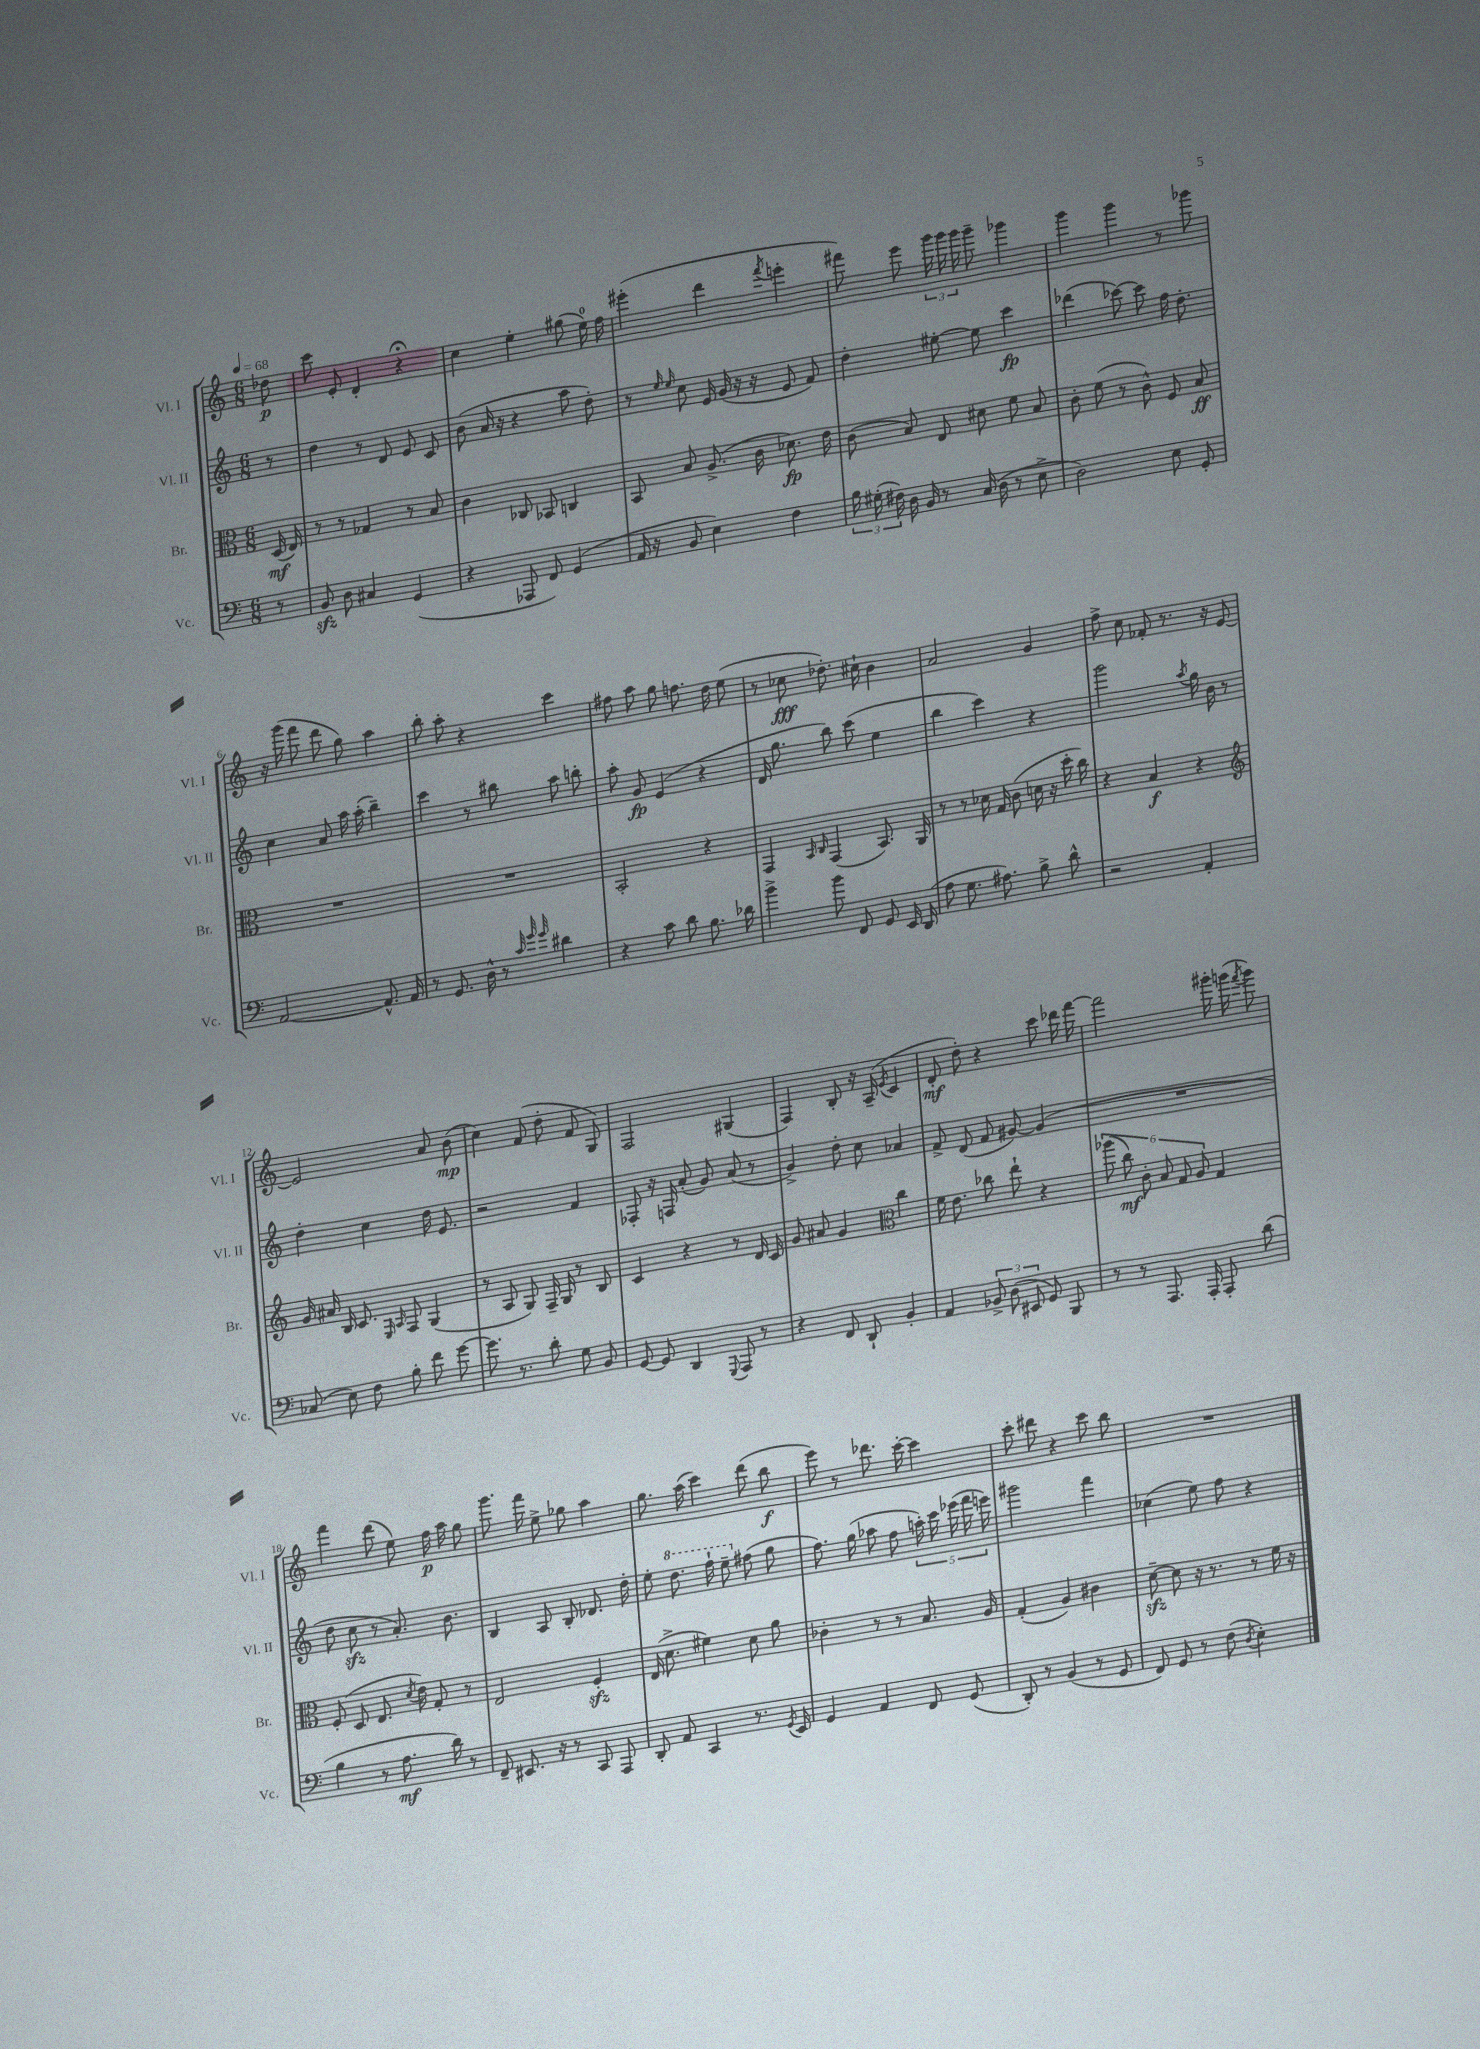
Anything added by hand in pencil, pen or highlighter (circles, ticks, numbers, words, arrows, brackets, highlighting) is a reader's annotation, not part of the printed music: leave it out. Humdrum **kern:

**kern	**dynam	**kern	**dynam	**kern	**dynam	**kern	**dynam
*part4	*part4	*part3	*part3	*part2	*part2	*part1	*part1
*staff4	*staff4	*staff3	*staff3	*staff2	*staff2	*staff1	*staff1
*I"Vc.	*	*I"Br.	*	*I"Vl. II	*	*I"Vl. I	*
*I'Vc.	*	*I'Br.	*	*I'Vl. II	*	*I'Vl. I	*
*clefF4	*	*clefC3	*	*clefG2	*	*clefG2	*
*k[]	*	*k[]	*	*k[]	*	*k[]	*
*M6/8	*	*M6/8	*	*M6/8	*	*M6/8	*
*MM68	*	*MM68	*	*MM68	*	*MM68	*
=	=	=	=	=	=	=	=
8r	.	(16D/	mf	8r	.	8dd-X\	p
.	.	16E/)	.	.	.	.	.
=1	=1	=1	=1	=1	=1	=1	=1
8BBzz/	.	8r	.	4dd\	.	8ccc\	.
8D\	.	8r	.	.	.	8e'/	.
4C#X/	.	4G-X/	.	8r	.	4d'/	.
.	.	.	.	8d/	.	.	.
(4GG/	.	8r	.	8e/	.	4r;<	.
.	.	8B/	.	8c/	.	.	.
=2	=2	=2	=2	=2	=2	=2	=2
4r	.	4c\	.	(8b\	.	4cc\	.
.	.	.	.	16a/	.	.	.
.	.	.	.	16r	.	.	.
8AAA-X/	.	8C-X/	.	4r	.	4ee'\	.
8FF/)	.	8BB-X/	.	.	.	.	.
(4GG/	.	4Cn/	.	8aa\	.	(8gg#X\	.
.	.	.	.	8dd'\)	.	16ee\)	.
.	.	.	.	.	.	16ff\	.
=3	=3	=3	=3	=3	=3	=3	=3
16AA/	.	8BB/	.	8r	.	(4eee#X'\	.
16r	.	.	.	.	.	.	.
.	.	.	.	16qqee/	.	.	.
.	.	.	.	16qqee/	.	.	.
8BB/	.	8B/	.	8cc\	.	.	.
4E\)	.	(8.A^/	.	16e/	.	4ddd\	.
.	.	.	.	(16g/	.	.	.
.	.	.	.	16r	.	.	.
.	.	16c\	.	16r	.	.	.
.	.	.	.	.	.	8qfff/	.
4F\	.	8.d-X\)	fp	8e/	.	4eeen'\	.
.	.	.	.	8f/)	.	.	.
.	.	16e\	.	.	.	.	.
=4	=4	=4	=4	=4	=4	=4	=4
24B\	.	(8c\	.	4dd'\	.	8fff#X\)	.
(24G#X'\	.	.	.	.	.	.	.
24F#X\)	.	.	.	.	.	.	.
16D\	.	8B/)	.	.	.	8eee\	.
16BB/	.	.	.	.	.	.	.
8r	.	8E/	.	[8ee#X'\	.	24ggg\	.
.	.	.	.	.	.	24ggg\	.
.	.	.	.	.	.	24ggg\	.
(16C/	.	8d#X\	.	8ee#\]	.	8ggg~\	.
16D\	.	.	.	.	.	.	.
8r	.	8f\	.	4ccc\	fp	4ggg-X\	.
8E^\	.	8B/	.	.	.	.	.
=5	=5	=5	=5	=5	=5	=5	=5
2D\)	.	8c'\	.	(4ddd-X\	.	4ggg\	.
.	.	(8f\	.	.	.	.	.
.	.	8r	.	[8ccc-X\)	.	4ggg\	.
.	.	8c^^\)	.	8ccc-\]	.	.	.
8E\	.	8F/	.	16ff\	.	8r	.
.	.	.	.	8.dd'\	.	.	.
8GG'/	.	8B/	ff	.	.	8ggg-X\	.
!!LO:LB:g=z
=6	=6	=6	=6	=6	=6	=6	=6
[2AA/	.	2.r	.	4cc\	.	16r	.
.	.	.	.	.	.	(16ggg\	.
.	.	.	.	.	.	8fff\	.
.	.	.	.	8a/	.	8ddd\	.
.	.	.	.	16aa\	.	8gg\)	.
.	.	.	.	(16aa'\	.	.	.
8.AA^^/]	.	.	.	4bb~\)	.	4aa\	.
16AA/	.	.	.	.	.	.	.
=7	=7	=7	=7	=7	=7	=7	=7
8r	.	2.r	.	4ccc\	.	8bb'\	.
8.GG/	.	.	.	.	.	8aa'\	.
.	.	.	.	8r	.	4r	.
16D^^\	.	.	.	.	.	.	.
8r	.	.	.	8bb#X\	.	.	.
32qqc/	.	.	.	.	.	.	.
32qqg/	.	.	.	.	.	.	.
32qqg/	.	.	.	.	.	.	.
4d#X\	.	.	.	8aa\	.	4ccc\	.
.	.	.	.	8bbn'\	.	.	.
=8	=8	=8	=8	=8	=8	=8	=8
4r	.	2BB'/	.	8aa'\	.	8ff#X\	.
.	.	.	.	8g/	fp	8aa\	.
8c\	.	.	.	(4e/	.	8gg\	.
8d\	.	.	.	.	.	8.ffn\	.
8.B\	.	4r	.	4r	.	.	.
.	.	.	.	.	.	16dd\	.
.	.	.	.	.	.	(8ee\	.
16d-X\	.	.	.	.	.	.	.
=9	=9	=9	=9	=9	=9	=9	=9
4b^\	.	4GG/	.	16d/	.	8r	.
.	.	.	.	8.gg\	.	.	.
.	.	.	.	.	.	8cc-X\	fff
.	.	16qqBB/	.	.	.	.	.
.	.	16qqC/	.	.	.	.	.
8b\	.	(4GG/	.	8bb\)	.	8.dd-X'\)	.
8FF/	.	.	.	(8ccc\	.	.	.
.	.	.	.	.	.	16cc#X`\	.
8GG/	.	8.BB/)	.	4ee\	.	4b\	.
16EE/	.	.	.	.	.	.	.
(16DD/	.	16AA/	.	.	.	.	.
=10	=10	=10	=10	=10	=10	=10	=10
8A\	.	8r	.	4bb\	.	2a/	.
8.G\	.	8r	.	.	.	.	.
.	.	16d-X\	.	4ccc\)	.	.	.
8.A#X\)	.	16G/	.	.	.	.	.
.	.	(8c\	.	.	.	.	.
8B^\	.	16dn\	.	4r	.	4g/	.
.	.	16r	.	.	.	.	.
8d^^\	.	16dd'\	.	.	.	.	.
.	.	16cc\)	.	.	.	.	.
=11	=11	=11	=11	=11	=11	=11	=11
2r	.	4r	.	2ggg\	.	8ff^\	.
.	.	.	.	.	.	8cc\	.
.	.	4B/	f	.	.	8f-X'/	.
.	.	.	.	.	.	8.r	.
.	.	.	.	8qaa/	.	.	.
4AA'/	.	4r	.	16gg\	.	.	.
.	.	.	.	16b\	.	16r	.
.	.	.	.	8r	.	[8e/	.
!!LO:LB:g=z
=12	=12	=12	=12	=12	=12	=12	=12
*	*	*clefG2	*	*	*	*	*
(8C-X/	.	16g/	.	4dd'\	.	2e/]	.
.	.	16a#X/	.	.	.	.	.
8E\)	.	16B/	.	.	.	.	.
.	.	8.c/	.	.	.	.	.
8F\	.	.	.	4cc\	.	.	.
.	.	16qqE/	.	.	.	.	.
.	.	16qqA/	.	.	.	.	.
8B'\	.	8F/	.	.	.	.	.
8f\	.	(4G/	.	16dd\	.	8a/	.
.	.	.	.	8.e/	.	.	.
[8g\	.	.	.	.	.	(8b\	mp
=13	=13	=13	=13	=13	=13	=13	=13
8.g\]	.	8r	.	2r	.	4cc\)	.
.	.	8A/	.	.	.	.	.
8.r	.	.	.	.	.	.	.
.	.	8G/)	.	.	.	(8f/	.
8d'\	.	16F~/	.	.	.	8dd'\	.
.	.	16G/	.	.	.	.	.
8G\	.	8r	.	4f/	.	8f/	.
8BB/	.	8B/	.	.	.	8G/)	.
=14	=14	=14	=14	=14	=14	=14	=14
[8GG/	.	4c/	.	8F-X'/	.	2F/	.
8GG/]	.	.	.	16r	.	.	.
.	.	.	.	16Fn/	.	.	.
4DD/	.	4r	.	(8a'/	.	.	.
.	.	.	.	8g/)	.	.	.
8qqGGG/	.	.	.	.	.	.	.
8AAA/	.	8r	.	(8a/	.	(4G#X/	.
8r	.	16d/	.	8r	.	.	.
.	.	16c/	.	.	.	.	.
=15	=15	=15	=15	=15	=15	=15	=15
4r	.	8g/	.	4g^/)	.	4F/)	.
.	.	8a#X/	.	.	.	.	.
8FF/	.	4g/	.	8dd'\	.	8B'/	.
8DD`/	.	.	.	8cc\	.	16r	.
.	.	.	.	.	.	(16A~/	.
*	*	*clefC3	*	*	*	*	*
.	.	.	.	.	.	8qe/	.
4BB'/	.	4cc\	.	4a-X/	.	4c/	.
=16	=16	=16	=16	=16	=16	=16	=16
4AA/	.	16f\	.	8f^/	.	8d'/	mf
.	.	8.e\	.	.	.	.	.
.	.	.	.	(8d/	.	8dd'\)	.
12BB-X^/	.	8cc-X\	.	8f/	.	4r	.
(12D\	.	.	.	.	.	.	.
.	.	8ee`\	.	[8g#X/)	.	.	.
12EE#X/	.	.	.	.	.	.	.
8GG/)	.	4r	.	(4g#/]	.	8ccc\	.
8BBB/	.	.	.	.	.	16ddd-X\	.
.	.	.	.	.	.	[16fff\	.
=17	=17	=17	=17	=17	=17	=17	=17
8r	.	(12aa-X\	.	2.r	.	2fff\]	.
.	.	12cc\)	mf	.	.	.	.
8r	.	.	.	.	.	.	.
.	.	12c'\	.	.	.	.	.
8.AAA/	.	12B/	.	.	.	.	.
.	.	12G/	.	.	.	.	.
.	.	12A/	.	.	.	.	.
16AAA'/	.	.	.	.	.	.	.
8AAA'/	.	4G/	.	.	.	16ggg#X'\	.
.	.	.	.	.	.	(16gggn\	.
.	.	.	.	.	.	8qfff/	.
(8d\	.	.	.	.	.	8ggg\)	.
!!LO:LB:g=z
=18	=18	=18	=18	=18	=18	=18	=18
4B\	.	(8F'/	.	8dd\	.	4fff\	.
.	.	8D/	.	8cczz\	.	.	.
8r	.	8.E/	.	8r	.	(8ddd\	.
8.A\	mf	.	.	8.a'/)	.	8ee\)	.
.	.	8qd/	.	.	.	.	.
.	.	16e\)	.	.	.	.	.
.	.	8G'/	.	.	.	16ff\	p
16d\)	.	.	.	8.b\	.	16aa\	.
8r	.	8r	.	.	.	8gg\	.
=19	=19	=19	=19	=19	=19	=19	=19
8FF~/	.	2E/	.	4B/	.	8.ggg\	.
8.EE#X/	.	.	.	.	.	.	.
.	.	.	.	.	.	16fff\	.
.	.	.	.	8A/	.	8ee^\	.
16r	.	.	.	.	.	.	.
8r	.	.	.	8B'/	.	8gg-X\	.
8CC/	.	4Fzz'/	.	8.d-X/	.	4aa\	.
8AAA/	.	.	.	.	.	.	.
.	.	.	.	16dd'\	.	.	.
=20	=20	=20	=20	=20	=20	=20	=20
8DD'/	.	(16E/	.	8ee'\	.	8.gg\	.
.	.	8.d^\	.	.	.	.	.
*	*	*	*	*8va	*	*	*
8AA/	.	.	.	8.ddd\	.	.	.
.	.	.	.	.	.	(16aa\	.
4CC/	.	4f#X\)	.	.	.	4ccc\)	.
.	.	.	.	16fff`\	.	.	.
.	.	.	.	8eee~\	.	.	.
*	*	*	*	*X8va	*	*	*
8.r	.	8d\	.	(8ff#X\	.	(8ddd\	.
.	.	8a\	.	8gg\	.	8bb\	f
8qGG/	.	.	.	.	.	.	.
16EE/	.	.	.	.	.	.	.
=21	=21	=21	=21	=21	=21	=21	=21
4GG/	.	4c-X'\	.	8.ff\)	.	8eee\)	.
.	.	.	.	.	.	8r	.
.	.	.	.	(16gg\	.	.	.
4AA/	.	8r	.	8aa-X\	.	8.ddd-X\	.
.	.	8r	.	8ff\	.	.	.
.	.	.	.	.	.	[16ccc'\	.
8FF/	.	8.B/	.	20aan'\)	.	4ccc\]	.
.	.	.	.	20ccc\	.	.	.
.	.	.	.	(20eee-X\	.	.	.
(8GG/	.	.	.	.	.	.	.
.	.	.	.	20fff\	.	.	.
.	.	16A/	.	.	.	.	.
.	.	.	.	20eeen\)	.	.	.
=22	=22	=22	=22	=22	=22	=22	=22
8DD'/)	.	(4G'/	.	2ggg#X\	.	8ccc'\	.
8r	.	.	.	.	.	8ddd#X\	.
(4BB/	.	4A/)	.	.	.	4r	.
8r	.	4c#X\	.	4fff\	.	8ccc\	.
8GG/	.	.	.	.	.	8bb\	.
=23	=23	=23	=23	=23	=23	=23	=23
8FF/)	.	[8dzz~\	.	(4cc-X\	.	2.r	.
8GG/	.	8d\]	.	.	.	.	.
8r	.	16r	.	8ee\)	.	.	.
.	.	8.r	.	.	.	.	.
(8F\	.	.	.	8ff\	.	.	.
8qD/	.	.	.	.	.	.	.
4E'\)	.	8r	.	4r	.	.	.
.	.	16f\	.	.	.	.	.
.	.	16r	.	.	.	.	.
==	==	==	==	==	==	==	==
*-	*-	*-	*-	*-	*-	*-	*-
